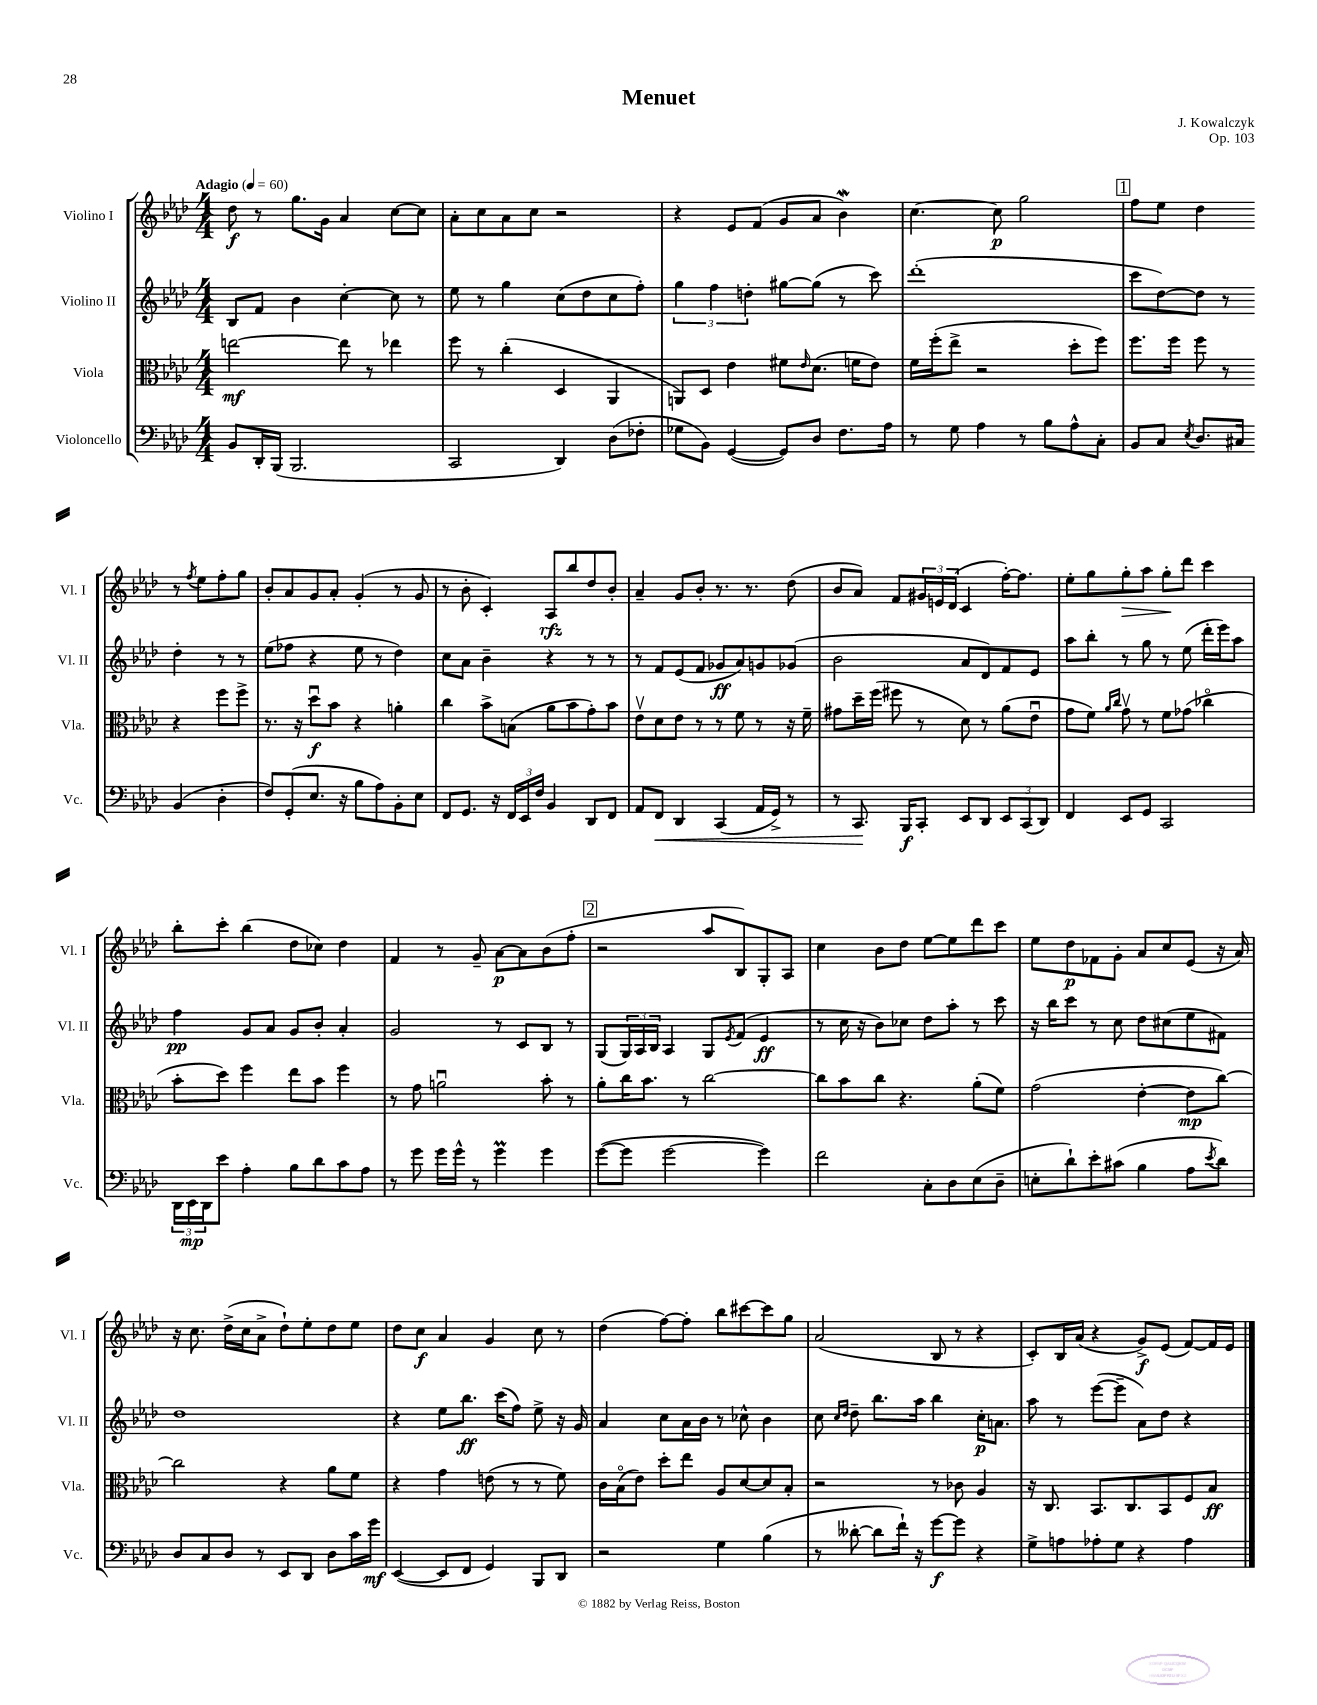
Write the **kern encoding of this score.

**kern	**dynam	**kern	**dynam	**kern	**dynam	**kern	**dynam
*part4	*part4	*part3	*part3	*part2	*part2	*part1	*part1
*staff4	*staff4	*staff3	*staff3	*staff2	*staff2	*staff1	*staff1
*I"Violoncello	*	*I"Viola	*	*I"Violino II	*	*I"Violino I	*
*I'Vc.	*	*I'Vla.	*	*I'Vl. II	*	*I'Vl. I	*
*clefF4	*	*clefC3	*	*clefG2	*	*clefG2	*
*k[b-e-a-d-]	*	*k[b-e-a-d-]	*	*k[b-e-a-d-]	*	*k[b-e-a-d-]	*
*M4/4	*	*M4/4	*	*M4/4	*	*M4/4	*
*MM60	*	*MM60	*	*MM60	*	*MM60	*
=1	=1	=1	=1	=1	=1	=1	=1
!	!	!	!	!	!	!LO:TX:a:B:t=Adagio	!
8BB-/L	.	[2een\	mf	8B-/L	.	8dd-\	f
16DD-'/L	.	.	.	8f/J	.	8r	.
(16BBB-/JJ	.	.	.	.	.	.	.
2.BBB-/	.	.	.	4b-\	.	8.gg\L	.
.	.	.	.	.	.	16g\Jk	.
.	.	8ee\]	.	[4cc'\	.	4a-/	.
.	.	8r	.	.	.	.	.
.	.	4ee-X\	.	8cc\]	.	[8cc\L	.
.	.	.	.	8r	.	8cc\J]	.
=2	=2	=2	=2	=2	=2	=2	=2
2CC/	.	8ff\	.	8ee-\	.	8a-'\L	.
.	.	8r	.	8r	.	8cc\	.
.	.	(4cc'\	.	4gg\	.	8a-\	.
.	.	.	.	.	.	8cc\J	.
4DD-/)	.	4D-/	.	(8cc\L	.	2r	.
.	.	.	.	8dd-\	.	.	.
(8D-\L	.	4AA-/	.	8cc\	.	.	.
8F-X'\J	.	.	.	8ff'\J)	.	.	.
=3	=3	=3	=3	=3	=3	=3	=3
8G-X\L	.	8AAn/L)	.	6gg\	.	4r	.
8BB-\J)	.	8D-/J	.	.	.	.	.
.	.	.	.	6ff\	.	.	.
([4GG/	.	4e-\	.	.	.	8e-/L	.
.	.	.	.	6ddn'\	.	.	.
.	.	.	.	.	.	(8f/J	.
8GG/L])	.	8f#X\L	.	[8gg#X\L	.	8g/L	.
.	.	16qqe-/	.	.	.	.	.
8D-/J	.	(8.d-\J	.	(8gg#\J]	.	8a-/J	.
8.F\L	.	.	.	8r	.	4b-W\)	.
.	.	16fn\KL	.	.	.	.	.
.	.	8e-\J)	.	8ccc\)	.	.	.
16A-\Jk	.	.	.	.	.	.	.
=4	=4	=4	=4	=4	=4	=4	=4
8r	.	16f\LL	.	(1ddd-'	.	[4.cc\	.
.	.	(16ff'\J	.	.	.	.	.
8G\	.	8ee-^\J	.	.	.	.	.
4A-\	.	2r	.	.	.	.	.
.	.	.	.	.	.	8cc\]	p
8r	.	.	.	.	.	2gg\	.
8B-\L	.	.	.	.	.	.	.
8A-^^\	.	8dd-'\L	.	.	.	.	.
8C'\J	.	8ff\J)	.	.	.	.	.
!!LO:REH:place=s1:t=1
=5	=5	=5	=5	=5	=5	=5	=5
8BB-/L	.	8.ff\L	.	8ccc\L	.	8ff\L	.
8C/J	.	.	.	[8dd-\)	.	8ee-\J	.
.	.	16ff\Jk	.	.	.	.	.
8qE-/	.	.	.	.	.	.	.
8.D-/L	.	8ff\	.	8dd-\J]	.	4dd-\	.
.	.	8r	.	8r	.	.	.
16C#X/Jk	.	.	.	.	.	.	.
(4BB-/	.	4r	.	4dd-'\	.	8r	.
.	.	.	.	.	.	8qff/	.
.	.	.	.	.	.	8ee-\L	.
4D-'\	.	8ff\L	.	8r	.	8ff'\	.
.	.	8ff^\J	.	8r	.	8gg\J	.
!!LO:LB:g=z
=6	=6	=6	=6	=6	=6	=6	=6
8F/L)	.	8.r	.	(8ee-\L	.	8b-'/L	.
(8GG'/	.	.	.	8ff-X\J	.	8a-/	.
.	.	16r	.	.	.	.	.
8.E-/J	.	8dd-u\L	f	4r	.	8g/	.
.	.	8b-\J	.	.	.	8a-'/J	.
16r	.	.	.	.	.	.	.
8B-\L	.	4r	.	8ee-\	.	(4g'/	.
8A-\)	.	.	.	8r	.	.	.
8BB-'\	.	4an'\	.	4dd-\)	.	8r	.
8E-\J	.	.	.	.	.	8g/	.
=7	=7	=7	=7	=7	=7	=7	=7
8FF/L	.	4cc\	.	8cc\L	.	8r	.
8.GG/J	.	.	.	8a-\J	.	8b-'\	.
.	.	8b-^\L	.	4b-~\	.	4c'/)	.
16r	.	.	.	.	.	.	.
24FF/LL	.	(8Bn\J	.	.	.	.	.
24EE-/	.	.	.	.	.	.	.
24F/JJ	.	.	.	.	.	.	.
4BB-/	.	8a-\L	.	4r	.	8A-/L	rfz
.	.	8b-\	.	.	.	8bb-/	.
8DD-/L	.	8g'\)	.	8r	.	8dd-/	.
8FF/J	.	8b-\J	.	8r	.	8b-'/J	.
=8	=8	=8	=8	=8	=8	=8	=8
8AA-/L	.	8e-v\L	.	8r	.	4a-~/	.
!	!LO:HP:b	!	!	!	!	!	!
8FF/J	<	8d-\	.	8f/L	.	.	.
4DD-/	.	8e-\J	.	(8e-/	.	8g/L	.
.	.	8r	.	8f/J	.	8b-'/J	.
(4CC/	.	8r	.	8g-X/L	ff	8.r	.
.	.	8f\	.	8a-/)	.	.	.
.	.	.	.	.	.	8.r	.
16AA-/LL	.	8r	.	8gn/	.	.	.
16GG^/JJ)	.	.	.	.	.	.	.
8r	.	16r	.	(8g-X/J	.	(8dd-\	.
.	.	16f~\	.	.	.	.	.
=9	=9	=9	=9	=9	=9	=9	=9
8r	.	8g#X\L	.	2b-\	.	8b-/L	.
8.CC/	.	16dd-~\L	.	.	.	8a-/J)	.
.	.	(16ff\JJ	.	.	.	.	.
.	.	8ff#X\	.	.	.	8f/L	.
16BBB-/KL	[ f	.	.	.	.	.	.
8CC'/J	.	8r	.	.	.	24g#X/L	.
.	.	.	.	.	.	24en/	.
.	.	.	.	.	.	(24d-/JJ	.
8EE-/L	.	8d-\)	.	8a-/L	.	4c/	.
8DD-/J	.	8r	.	8d-/)	.	.	.
12EE-/L	.	(8a-\L	.	8f/	.	[16ff'\KL)	.
.	.	.	.	.	.	8.ff\J]	.
(12CC/	.	.	.	.	.	.	.
.	.	8e-u\J	.	8e-/J	.	.	.
12DD-/J)	.	.	.	.	.	.	.
=10	=10	=10	=10	=10	=10	=10	=10
4FF/	.	8g\L	.	8aa-\L	.	8ee-'\L	.
.	.	8f\J)	.	8bb-'\J	.	8gg\	.
.	.	16qqa-/LL	.	.	.	.	.
.	.	16qqcc/JJ	.	.	.	.	.
!	!	!	!	!	!	!	!LO:HP:b
8EE-/L	.	8gv\	.	8r	.	8gg'\	>
8GG/J	.	8r	.	8gg\	.	8aa-\J	.
2CC/	.	8f\L	.	8r	.	8gg'\L	.
.	.	(8g-X\J	.	(8ee-\	.	8ddd-\J	]
.	.	4cc-X\	.	16ddd-'\LL	.	4ccc\	.
.	.	.	.	16eee-\J)	.	.	.
.	.	.	.	8aa-\J	.	.	.
!!LO:LB:g=z
=11	=11	=11	=11	=11	=11	=11	=11
24DD-\LL	.	8b-'\L	.	4ff\	pp	8bb-'\L	.
24EE-\	mp	.	.	.	.	.	.
24DD-\J	.	.	.	.	.	.	.
8e-\J	.	8dd-\J)	.	.	.	8ccc'\J	.
4A-'\	.	4ff\	.	8g/L	.	(4bb-\	.
.	.	.	.	8a-/J	.	.	.
8B-\L	.	8ee-\L	.	8g/L	.	8dd-\L	.
8d-\	.	8b-\J	.	8b-'/J	.	8cc-X\J)	.
8c\	.	4ff\	.	4a-'/	.	4dd-\	.
8A-\J	.	.	.	.	.	.	.
=12	=12	=12	=12	=12	=12	=12	=12
8r	.	8r	.	2g/	.	4f/	.
8g\	.	8g\	.	.	.	.	.
16g\LL	.	2anu\	.	.	.	8r	.
16g^^\JJ	.	.	.	.	.	.	.
8r	.	.	.	.	.	8g~/	.
4gm\	.	.	.	8r	.	[8a-\L	p
.	.	.	.	8c/L	.	8a-\]	.
4g\	.	8b-'\	.	8B-/J	.	(8b-\	.
.	.	8r	.	8r	.	8ff'\J	.
!!LO:REH:place=s1:t=2
=13	=13	=13	=13	=13	=13	=13	=13
([8g\L	.	8a-'\L	.	(8G/L	.	2r	.
8g\J]	.	16cc\K	.	24G/L)	.	.	.
.	.	.	.	24A-/	.	.	.
.	.	8.b-\J	.	.	.	.	.
.	.	.	.	24B-/JJ	.	.	.
[2g\	.	.	.	4A-/	.	.	.
.	.	8r	.	.	.	.	.
.	.	[2cc\	.	8G/L	.	8aa-/L	.
.	.	.	.	8qe-/	.	.	.
.	.	.	.	(8f/J	.	8B-/)	.
4g\])	.	.	.	4e-/	ff	8G'/	.
.	.	.	.	.	.	8A-/J	.
=14	=14	=14	=14	=14	=14	=14	=14
2f\	.	8cc\L]	.	8r	.	4cc\	.
.	.	8b-\	.	16cc\	.	.	.
.	.	.	.	16r	.	.	.
.	.	8cc\J	.	8b-\L)	.	8b-\L	.
.	.	4.r	.	8cc-X\J	.	8dd-\J	.
8C'\L	.	.	.	8dd-\L	.	[8ee-\L	.
8D-\	.	.	.	8aa-'\J	.	8ee-\]	.
(8E-\	.	(8a-'\L	.	8r	.	8ddd-\	.
8D-~\J	.	8f\J)	.	8ccc\	.	8ccc\J	.
=15	=15	=15	=15	=15	=15	=15	=15
8En'\L	.	(2g\	.	16r	.	8ee-\L	.
.	.	.	.	16bb-\KL	.	.	.
8d-`\)	.	.	.	8ccc\J	.	8dd-\	p
8e-'\	.	.	.	8r	.	8f-X\	.
(8c#X\J	.	.	.	8cc\	.	8g'\J	.
4B-\	.	[4e-'\	.	8dd-\L	.	8a-/L	.
.	.	.	.	(8cc#X\	.	8cc/	.
8A-\L	.	8e-\L]	mp	8ee-\	.	(8e-/J	.
8qe-/	.	.	.	.	.	.	.
8d-\J)	.	[8cc\J)	.	8f#X\J)	.	16r	.
.	.	.	.	.	.	16a-/)	.
!!LO:LB:g=z
=16	=16	=16	=16	=16	=16	=16	=16
8D-/L	.	2cc\]	.	1dd-	.	16r	.
.	.	.	.	.	.	8.cc\	.
8C/	.	.	.	.	.	.	.
8D-/J	.	.	.	.	.	(16dd-^\LL	.
.	.	.	.	.	.	16cc\J	.
8r	.	.	.	.	.	8a-^\J	.
8EE-/L	.	4r	.	.	.	8dd-`\L)	.
8DD-/J	.	.	.	.	.	8ee-'\	.
8D-\L	.	8a-\L	.	.	.	8dd-\	.
16c\L	.	8f\J	.	.	.	8ee-\J	.
16g\JJ	mf	.	.	.	.	.	.
=17	=17	=17	=17	=17	=17	=17	=17
([4EE-/	.	4r	.	4r	.	8dd-\L	.
.	.	.	.	.	.	8cc\J	f
8EE-/L]	.	4g\	.	8ee-\L	.	4a-/	.
8FF/J	.	.	.	8.bb-\J	ff	.	.
4GG/)	.	(8en\	.	.	.	4g/	.
.	.	.	.	(16ccc\KL	.	.	.
.	.	8r	.	8ff\J)	.	.	.
8BBB-/L	.	8r	.	8ee-^\	.	8cc\	.
8DD-/J	.	8f\)	.	16r	.	8r	.
.	.	.	.	16g/	.	.	.
=18	=18	=18	=18	=18	=18	=18	=18
2r	.	16c\LL	.	4a-/	.	(4dd-\	.
.	.	(16B-\J	.	.	.	.	.
.	.	8e-\J)	.	.	.	.	.
.	.	8dd-'\L	.	8cc\L	.	[8ff\L)	.
.	.	8ee-\J	.	16a-\L	.	8ff'\J]	.
.	.	.	.	16b-\JJ	.	.	.
4G\	.	8A-/L	.	8r	.	8bb-\L	.
.	.	[8d-/	.	8cc-X^^\	.	[8ccc#X\	.
(4B-\	.	8d-/]	.	4b-\	.	8ccc#\]	.
.	.	8B-'/J	.	.	.	8gg\J	.
=19	=19	=19	=19	=19	=19	=19	=19
8r	.	2r	.	8cc\	.	(2a-/	.
.	.	.	.	16qqcc/LL	.	.	.
.	.	.	.	16qqdd-/JJ	.	.	.
[8d--X'\	.	.	.	8dd-~\	.	.	.
8d--\L]	.	.	.	8.bb-\L	.	.	.
16f`\Jk)	.	.	.	.	.	.	.
16r	.	.	.	16aa-\Jk	.	.	.
[8g\L	f	8r	.	4bb-\	.	8B-/	.
8g\J]	.	8c-X\	.	.	.	8r	.
4r	.	4A-/	.	16cc'\KL	p	4r	.
.	.	.	.	8.an\J	.	.	.
=20	=20	=20	=20	=20	=20	=20	=20
8G^\L	.	16r	.	8aa-\	.	8c'/L)	.
.	.	8.C/	.	.	.	.	.
8An\	.	.	.	8r	.	16B-/L	.
.	.	.	.	.	.	(16a-/JJ	.
8A-X'\	.	8.BB-/L	.	([8eee-\L	.	4r	.
8G\J	.	.	.	8eee-~\J]	.	.	.
.	.	8.C/	.	.	.	.	.
4r	.	.	.	8a-\L)	.	8g^/L)	f
.	.	8BB-/	.	8dd-\J	.	(8e-/J	.
4A-\	.	8F/	.	4r	.	[8f/L)	.
.	.	8B-/J	ff	.	.	16f/L]	.
.	.	.	.	.	.	16e-/JJ	.
==	==	==	==	==	==	==	==
*-	*-	*-	*-	*-	*-	*-	*-
